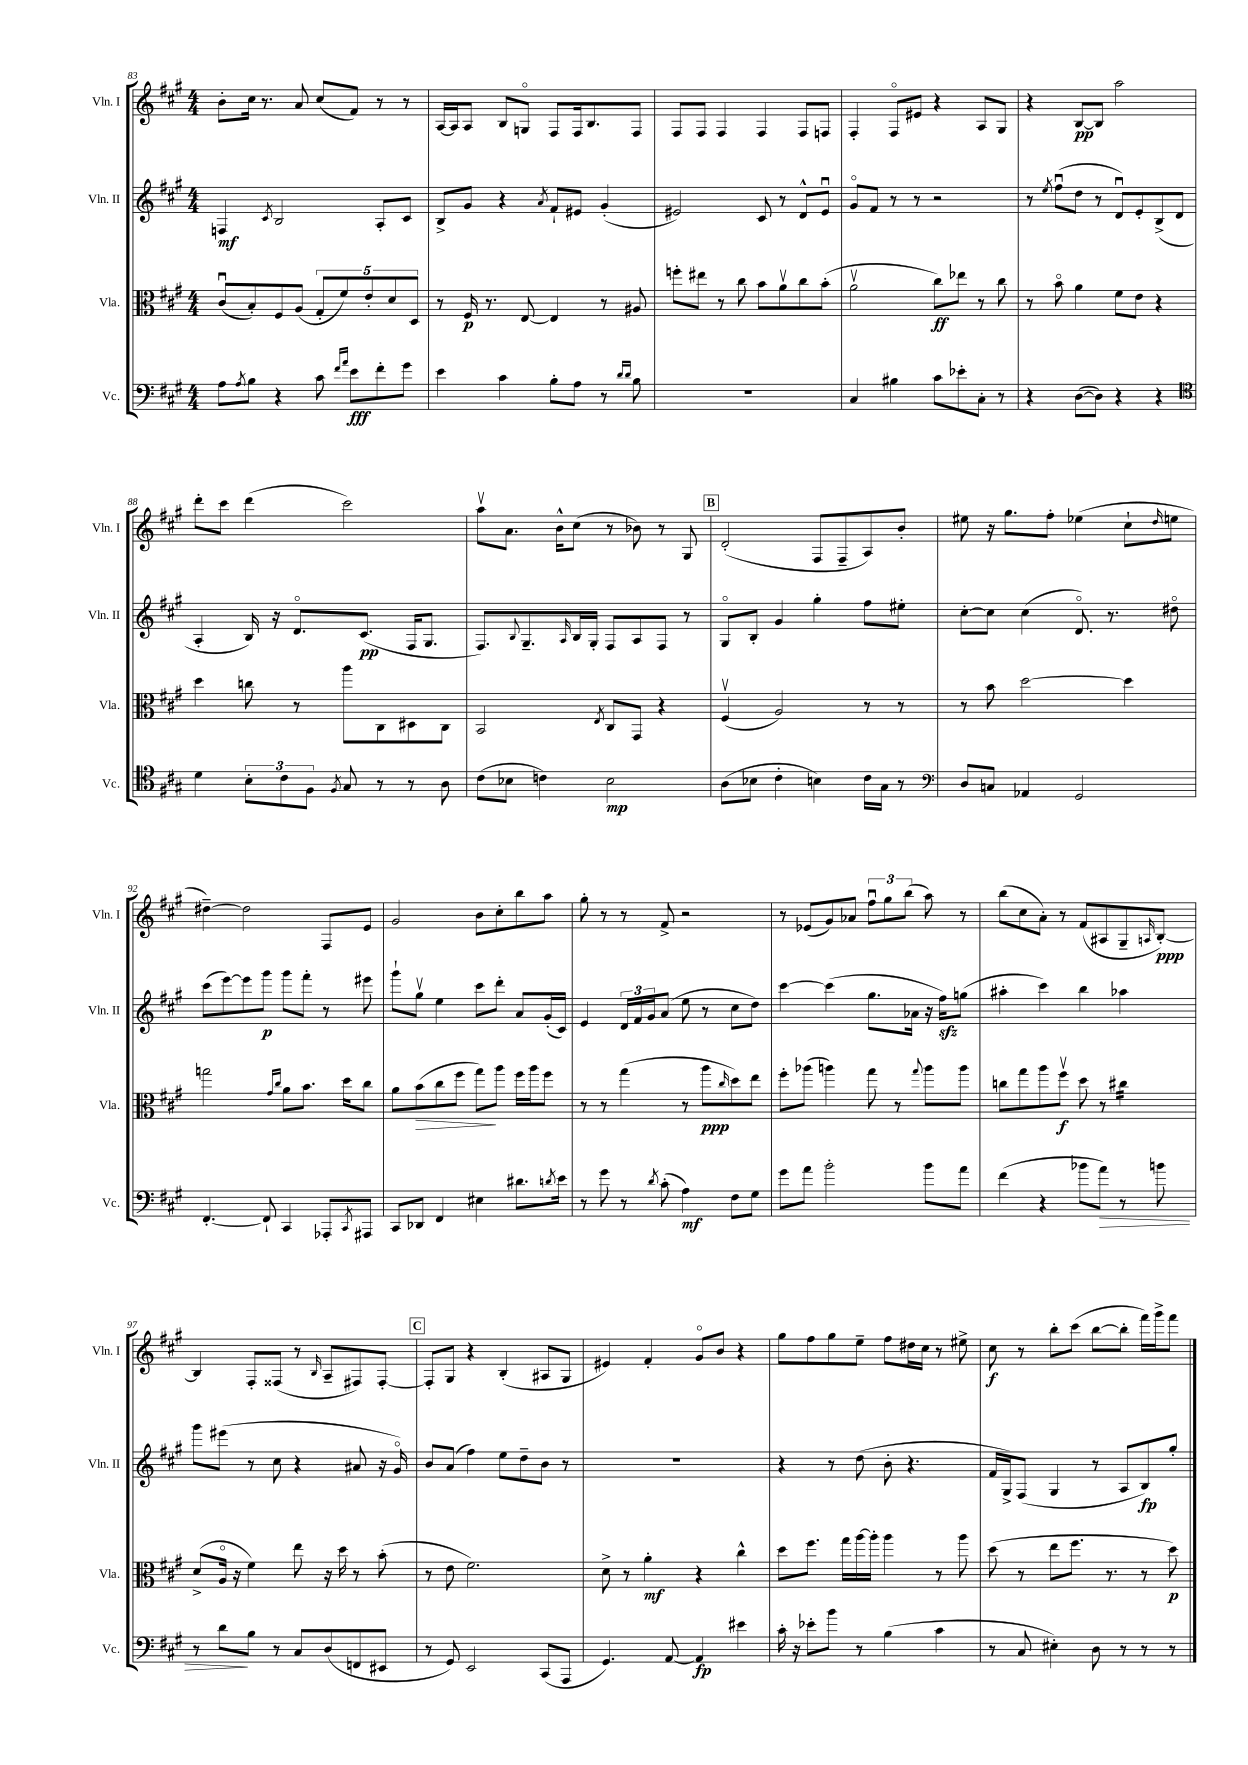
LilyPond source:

<<
\new StaffGroup <<
\new Staff = "s0" \with { instrumentName = "Vln. I" shortInstrumentName = "Vln. I" } {
    \clef treble \key a \major \numericTimeSignature \time 4/4
    b'8-. cis''16 r8. a'8 cis''8( fis'8) r8 r8 |
    a16~ a16 a8 b8 g8\flageolet fis8 fis16 b8. fis8 |
    fis8 fis8 fis4 fis4 fis8 f8 |
    fis4-. fis8\flageolet eis'8 r4 a8 gis8 |
    r4 b8~\pp b8 a''2 |
    d'''8-. cis'''8 d'''4( cis'''2) |
    a''8\upbow a'8. b'16-^ cis''8( r8 bes'8) r8 gis8 |
    \mark \markup { \box "B" } d'2-.( fis8 fis8-- a8) b'8-. |
    eis''8 r16 gis''8. fis''8-. ees''4( cis''8-! \grace { d''16 } e''8 |
    dis''4~--) dis''2 fis8 e'8 |
    gis'2 b'8 cis''8-. b''8 a''8 |
    gis''8-. r8 r8 fis'8-> r2 |
    r8 ees'8( gis'8) aes'8 \tuplet 3/2 { fis''8\downbow gis''8 b''8( } a''8) r8 |
    b''8( cis''8 a'8-.) r8 fis'8( ais8 gis8-- \grace { a16 } b8~-.\ppp) |
    b4 fis8-. fisis8( r8 \grace { b16 } a8-- fis8) fis8~-. |
    \mark \markup { \box "C" } fis8-. gis8 r4 b4-.( ais8 gis8 |
    eis'4) fis'4-. gis'8\flageolet b'8 r4 |
    gis''8 fis''8 gis''8 e''8-- fis''8 dis''16 cis''16 r8 eis''8-> |
    cis''8\f r8 b''8-. cis'''8( b''8~ b''8-. fis'''16) gis'''16-> fis'''8 \bar "|." |
}
\new Staff = "s1" \with { instrumentName = "Vln. II" shortInstrumentName = "Vln. II" } {
    \clef treble \key a \major \numericTimeSignature \time 4/4
    f4\mf \acciaccatura { cis'8 } b2 a8-. cis'8 |
    b8-> gis'8 r4 \acciaccatura { a'8 } fis'8-! eis'8 gis'4-.( |
    eis'2) cis'8 r8 d'8-^ eis'8\downbow |
    gis'8\flageolet fis'8 r8 r8 r2 |
    r8 \acciaccatura { e''8 } fis''8\downbow( d''8 r8 d'8\downbow) e'8-. b8->( d'8 |
    a4-. b16) r16 d'8.\flageolet cis'8.\pp( fis16 gis8. |
    fis8.) \appoggiatura { b8 } gis8.-- \grace { a16 } b16 gis16-. fis8 a8 fis8 r8 |
    \mark \markup { \box "B" } gis8\flageolet b8-. gis'4 gis''4-. fis''8 eis''8-. |
    cis''8~-. cis''8 cis''4( d'8.\flageolet) r8. dis''8\flageolet |
    cis'''8( e'''8~) e'''8 gis'''8\p gis'''8 fis'''8-. r8 eis'''8 |
    gis'''8-! gis''8\upbow e''4 cis'''8 d'''8-. a'8 gis'16-.( cis'16) |
    e'4 \tuplet 3/2 { d'16 fis'16 gis'16 } a'8( e''8 r8 cis''8 d''8) |
    cis'''4~ cis'''4( gis''8. aes'16 r16 fis''16\sfz) g''8( |
    ais''4-. cis'''4) b''4 aes''4 |
    gis'''8 eis'''8( r8 cis''8 r4 ais'8 r16 gis'16\flageolet) |
    \mark \markup { \box "C" } b'8 a'8( fis''4) e''8 d''8-- b'8 r8 |
    R1 |
    r4 r8 d''8( b'8-. r4. |
    fis'16 gis16->) fis8( gis4 r8 a8 b8\fp) gis''8-. \bar "|." |
}
\new Staff = "s2" \with { instrumentName = "Vla." shortInstrumentName = "Vla." } {
    \clef alto \key a \major \numericTimeSignature \time 4/4
    cis'8\downbow( b8-.) fis8 a8( \tuplet 5/4 { gis8-. fis'8) e'8-. d'8 d8 } |
    r8 fis16\p r8. e8~ e4 r8 ais8 |
    f''8-. eis''8 r8 cis''8 b'8 a'8\upbow cis''8 b'8-.( |
    a'2\upbow cis''8\ff) ees''8 r8 cis''8 |
    r8 b'8\flageolet a'4 fis'8 e'8 r4 |
    d''4 c''8 r8 a''8 cis8 dis8 cis8 |
    b,2 \acciaccatura { e8 } cis8 gis,8 r4 |
    \mark \markup { \box "B" } fis4\upbow( a2) r8 r8 |
    r8 b'8 d''2~ d''4 |
    g''2 \grace { gis'16 cis''16 } a'8 b'8. d''16 cis''8 |
    a'8 b'8\>( cis''8 fis''8 gis''8\!) a''8 fis''16 a''16 fis''8 |
    r8 r8 gis''4( r8 a''8\ppp \grace { cis''16 } d''8) e''8 |
    fis''8-. aes''8( a''4) gis''8 r8 \appoggiatura { gis''8 } a''8 a''8 |
    c''8 gis''8 a''8 fis''8\upbow\f d''8 r8 cis''4:16 |
    d'8->( a16\flageolet r16 fis'4) e''8 r16 d''16 r8 b'8-.( |
    \mark \markup { \box "C" } r8 e'8 fis'2.) |
    d'8-> r8 a'4-.\mf r4 cis''4-^ |
    d''8 fis''8. gis''16 a''16~ a''16-. a''4 r8 a''8 |
    d''8( r8 e''8 fis''8. r8. r8 d''8\p) \bar "|." |
}
\new Staff = "s3" \with { instrumentName = "Vc." shortInstrumentName = "Vc." } {
    \clef bass \key a \major \numericTimeSignature \time 4/4
    a8 \acciaccatura { a8 } b8 r4 cis'8 \grace { fis'16 a'16 } e'8\fff fis'8-. gis'8 |
    e'4 cis'4 b8-. a8 r8 \grace { d'16 d'16 } b8 |
    R1 |
    cis4 bis4 cis'8 ees'8-. cis8-. r8 |
    r4 d8~( d8) r4 r4 |
    \clef tenor d'4 \tuplet 3/2 { b8-. cis'8 fis8 } \acciaccatura { fis8 } gis8 r8 r8 a8 |
    cis'8( bes8 c'4) bes2\mp |
    \mark \markup { \box "B" } a8( bes8 cis'4-. b4) cis'16 gis16 r8 |
    \clef bass d8 c8 aes,4 gis,2 |
    fis,4.~-. fis,8-! cis,4 aes,,8-. \acciaccatura { cis,8 } ais,,8 |
    cis,8 des,8 fis,4 eis4 dis'8. \acciaccatura { d'8 } e'16 |
    r8 gis'8 r8 \acciaccatura { d'8 } cis'8-.( a4\mf) fis8 gis8 |
    gis'8 a'8 b'2-. b'8 a'8 |
    fis'4( r4 bes'8 a'8\>) r8 b'8 |
    r8 d'8\! b8 r8 cis8 d8( f,8 eis,8 |
    \mark \markup { \box "C" } r8 gis,8) e,2 cis,8( a,,8 |
    gis,4.) a,8~ a,4\fp eis'4 |
    cis'16-. r16 ees'8-. b'8 r8 b4( cis'4 |
    r8 cis8 eis4-.) d8 r8 r8 r8 \bar "|." |
}
>>
>>
\layout { \context { \Score currentBarNumber = #83 } }
